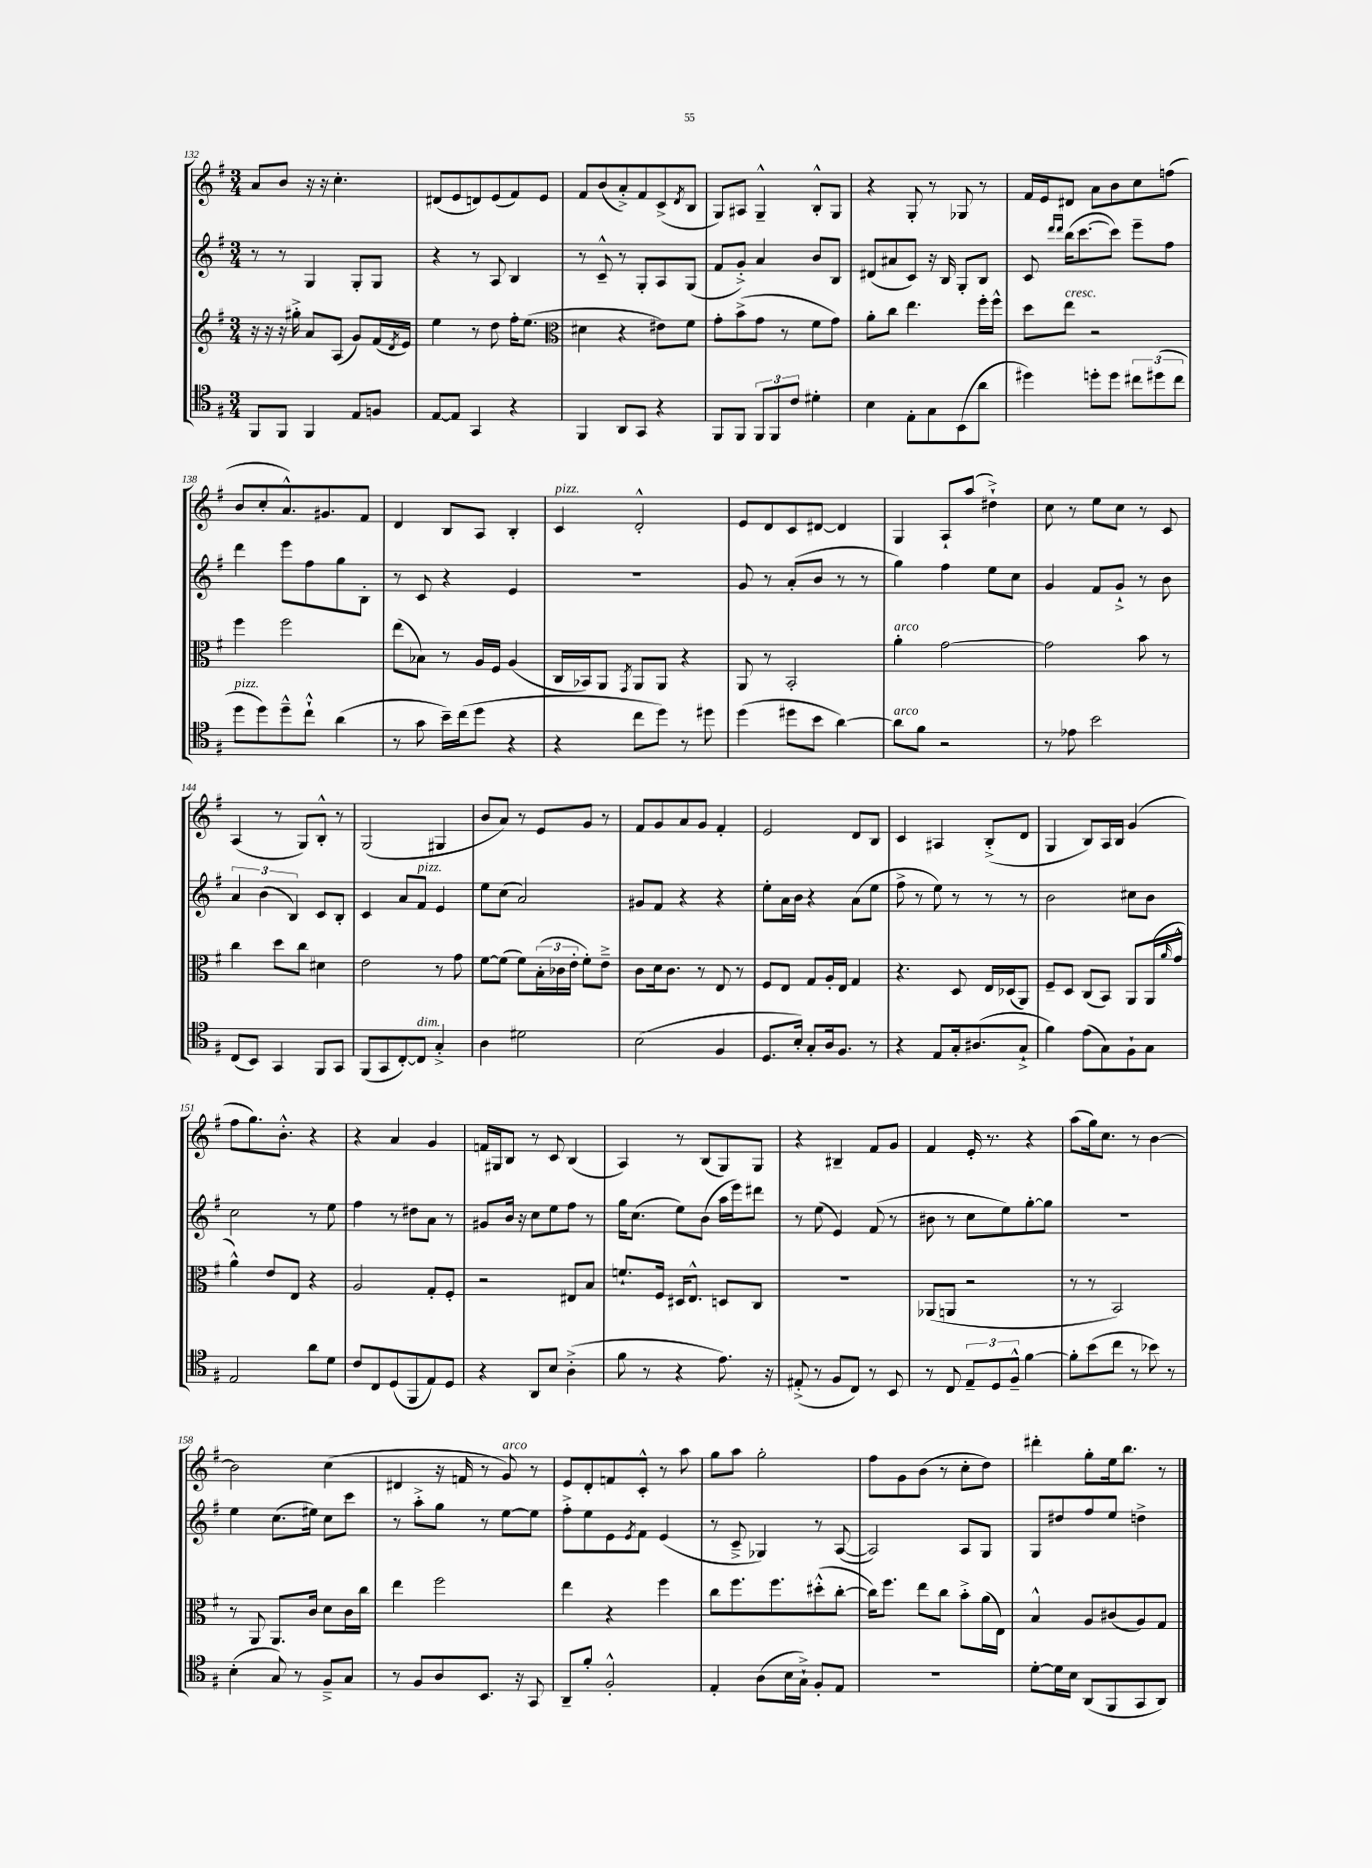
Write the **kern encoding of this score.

**kern	**kern	**kern	**kern
*staff4	*staff3	*staff2	*staff1
*clefC4	*clefG2	*clefG2	*clefG2
*k[f#]	*k[f#]	*k[f#]	*k[f#]
*M3/4	*M3/4	*M3/4	*M3/4
8FF#	16r	8r	8a
.	16r	.	.
8FF#	16r	8r	8b
.	16gg#'^	.	.
4FF#	8a	4G	16r
.	.	.	16r
.	(8A	.	4.cc'
8E	8g)	8G'	.
8F	(16f#	8G	.
.	8qd	.	.
.	16e)	.	.
=	=	=	=
[8E	4ee	4r	(8d#
8E]	.	.	8e
4GG	8r	8r	8d)
.	8dd	8A	(8e
4r	16ff#'	4B	8f#)
.	(8.ee	.	.
.	.	.	8e
=	=	=	=
*	*clefC3	*	*
4FF#	4d#	8r	8f#
.	.	8c~^^	(8b
8AA	4r	8r	8a'^)
8GG	.	8G'	8f#
4r	8e#)	8A	(8c^
.	.	.	8qd
.	8f#	(8G	8B
=	=	=	=
8FF#	8g'	8f#	8G)
8FF#	(8b^	8g'^)	8A#
12FF#	8g	4a	4G~^^
12FF#	.	.	.
.	8r	.	.
12c	.	.	.
4d#'	8f#	8b	8B'^^
.	8g)	8B	8G
=	=	=	=
4B	8a'	(8d#	4r
.	8cc	8a#	.
8E'	4.ee	8c)	8G'
8G	.	16r	8r
.	.	16B	.
(8BB	.	8G'	8G-
8a	16ff#'	8B	8r
.	16ff#^^	.	.
=	=	=	=
4dd#)	8dd	8c	16f#
.	.	.	16e
.	.	16qqddd	.
.	.	16qqddd	.
.	8ee	(16bb	8d#
.	.	[8.ccc	.
8dd'	2r	.	8a
8dd	.	8ccc])	8b
12cc#	.	8eee~	8cc
(12dd#	.	.	.
.	.	8ff#	(8ff
12cc#	.	.	.
=	=	=	=
8dd	4ff#	4ddd	8b
8dd)	.	.	8cc'
8dd~^^	2ff#	8eee	8.a^^)
8cc`^^	.	8ff#	.
.	.	.	8.g#
(4a	.	8gg	.
.	.	8B'	8f#
=	=	=	=
8r	(8ee	8r	4d
8g	8B-)	8c	.
16b~)	8r	4r	8B
(16cc	.	.	.
8dd	16A	.	8A
.	16F#	.	.
4r	(4A	4e	4B'
=	=	=	=
4r	16C	2.r	4c
.	16BB-)	.	.
.	8AA	.	.
.	8qGG	.	.
8cc	8AA	.	2d'^^
8dd)	8AA	.	.
8r	4r	.	.
8dd#	.	.	.
=	=	=	=
(4dd	8AA	8g	8e
.	8r	8r	8d
8dd#	2BB'	(8a'	8c
8b	.	8b	[8d#
[4a)	.	8r	4d#]
.	.	8r	.
=	=	=	=
8a]	4a'	4gg)	4G
8f#	.	.	.
2r	[2g	4ff#	8A`
.	.	.	(8aa
.	.	8ee	4dd#`^)
.	.	8cc	.
=	=	=	=
8r	2g]	4g	8cc
8e-	.	.	8r
2b	.	8f#	8ee
.	.	8g`^	8cc
.	8b	8r	8r
.	8r	8b	8c
=	=	=	=
(8C	4cc	6a	(4A
8BB)	.	.	.
.	.	(6b	.
4GG	8dd	.	8r
.	.	6B)	.
.	8cc	.	8G)
8FF#	4d#	8c	8B'^^
8GG	.	8B'	8r
=	=	=	=
(8FF#	2e	4c	(2G
8GG	.	.	.
[8C')	.	8a	.
8C]	.	8f#	.
4G'^	8r	4e	4G#
.	8g	.	.
=	=	=	=
4A	[8f#	8ee	8b
.	(8f#]	(8cc	8a)
2d#	8f#)	2a)	8r
.	(24B'	.	8e
.	24c-	.	.
.	24e'	.	.
.	8f#')	.	8g
.	8e~^	.	8r
=	=	=	=
(2B	8c	8g#	8f#
.	16d	8f#	8g
.	8.c	.	.
.	.	4r	8a
.	8r	.	8g
4F#	8E	4r	4f#'
.	8r	.	.
=	=	=	=
8.D	8F#	8ee'	2e
.	8E	16a	.
16B')	.	16b	.
8G'	8G	4r	.
16A	16A'	.	.
8.F#	16E	.	.
.	4G	(8a	8d
8r	.	8ee	8B
=	=	=	=
4r	4.r	8ff#^	4c
.	.	8r	.
8E	.	8ee)	4A#
16G'	8D	8r	.
(8.A#	.	.	.
.	16E	8r	(8B'^
.	(16D-	.	.
8G`^	8AA)	8r	8d
=	=	=	=
4f#)	8F#~	2b	4G
.	8D	.	.
(8e	(8C	.	8B)
8G)	8BB)	.	16A
.	.	.	16B
8F#`	8AA	8cc#	(4g
8G	(16AA	8b	.
.	16qqa	.	.
.	16g^^	.	.
=	=	=	=
2E	4a^^)	2cc	8ff#
.	.	.	8.gg)
.	8e	.	.
.	.	.	8.b'^^
.	8E	.	.
8a	4r	8r	4r
8d	.	8ee	.
=	=	=	=
8c	2A	4ff#	4r
8C	.	.	.
(8D	.	8r	4a
8FF#	.	8dd#	.
8E)	8G'	8a	4g
8D	8F#'	8r	.
=	=	=	=
4r	2r	8g#	16f
.	.	.	16G#
.	.	16b	8B
.	.	16r	.
8AA	.	8cc	8r
8B	.	8ee	8c
(4A'^	8E#	8ff#	(4B
.	8B	8r	.
=	=	=	=
8f#	8.f`	16gg	4A)
.	.	(8.cc	.
8r	.	.	.
.	16F#	.	.
4r	16D#	8ee)	8r
.	8.E^^	.	.
.	.	(8b	(8B
8.e)	8D	16aa	8G)
.	.	16eee)	.
.	8C	8ddd#	8G
16r	.	.	.
=	=	=	=
(8E#'^	2.r	8r	4r
8r	.	(8ee	.
8F#	.	4e)	4B#~
8C)	.	.	.
8r	.	(8f#	8f#
8BB	.	8r	8g
=	=	=	=
8r	(8AA-	8b#	4f#
8C	8AA	8r	.
12E~	2r	8cc	16e'
.	.	.	8.r
12D	.	.	.
.	.	8ee)	.
12F#~^^	.	.	.
[4f#	.	[8gg'	4r
.	.	8gg]	.
=	=	=	=
8f#']	8r	2.r	(8aa
(8b	8r	.	16gg)
.	.	.	8.cc
8cc	2BB)	.	.
8r	.	.	8r
8b-)	.	.	[4b
8r	.	.	.
=	=	=	=
(4B'	8r	4ee	2b]
.	8AA	.	.
8G)	8.AA	(8.cc	.
8r	.	.	.
.	16c	16ee#)	.
8F#~^	8d	8cc	(4cc
8G	16c	8ccc	.
.	16cc	.	.
=	=	=	=
8r	4ee	8r	4d#
8F#	.	8aa'^	.
8A	2ff#	8gg	16r
.	.	.	16f
8.BB	.	8r	8r
.	.	[8ee	8g)
16r	.	.	.
8GG	.	8ee]	8r
=	=	=	=
8AA~	4ee	8ff#'^	8e
8f#'	.	8ee	8d'
2F#'^^	4r	8e	8f
.	.	8qe	.
.	.	8f#	8c'^^
.	4ff#	(4e	8r
.	.	.	8aa
=	=	=	=
4E'	8cc	8r	8gg
.	8.ff#	8c~^	8aa
(8A	.	4G-)	2gg'
.	8.ff#	.	.
16B	.	.	.
16G`^)	.	.	.
8F#'	(8dd#'^^	8r	.
8E	[8cc'	([8A	.
=	=	=	=
2.r	16cc])	2A])	8ff#
.	8.ff#	.	.
.	.	.	8g
.	8ee	.	(8b
.	8cc	.	8r
.	8b'^	8A	8cc'
.	(16a	8G	8dd)
.	16E)	.	.
=	=	=	=
[8d'	4B^^	8G	4ddd#'
16d]	.	8dd#	.
16B	.	.	.
(8AA	8A	8ff#	8gg'
8FF#	(8c#	8ee	16ee
.	.	.	8.bb
8GG	8A)	4dd^	.
8AA)	8G	.	8r
==	==	==	==
*-	*-	*-	*-
